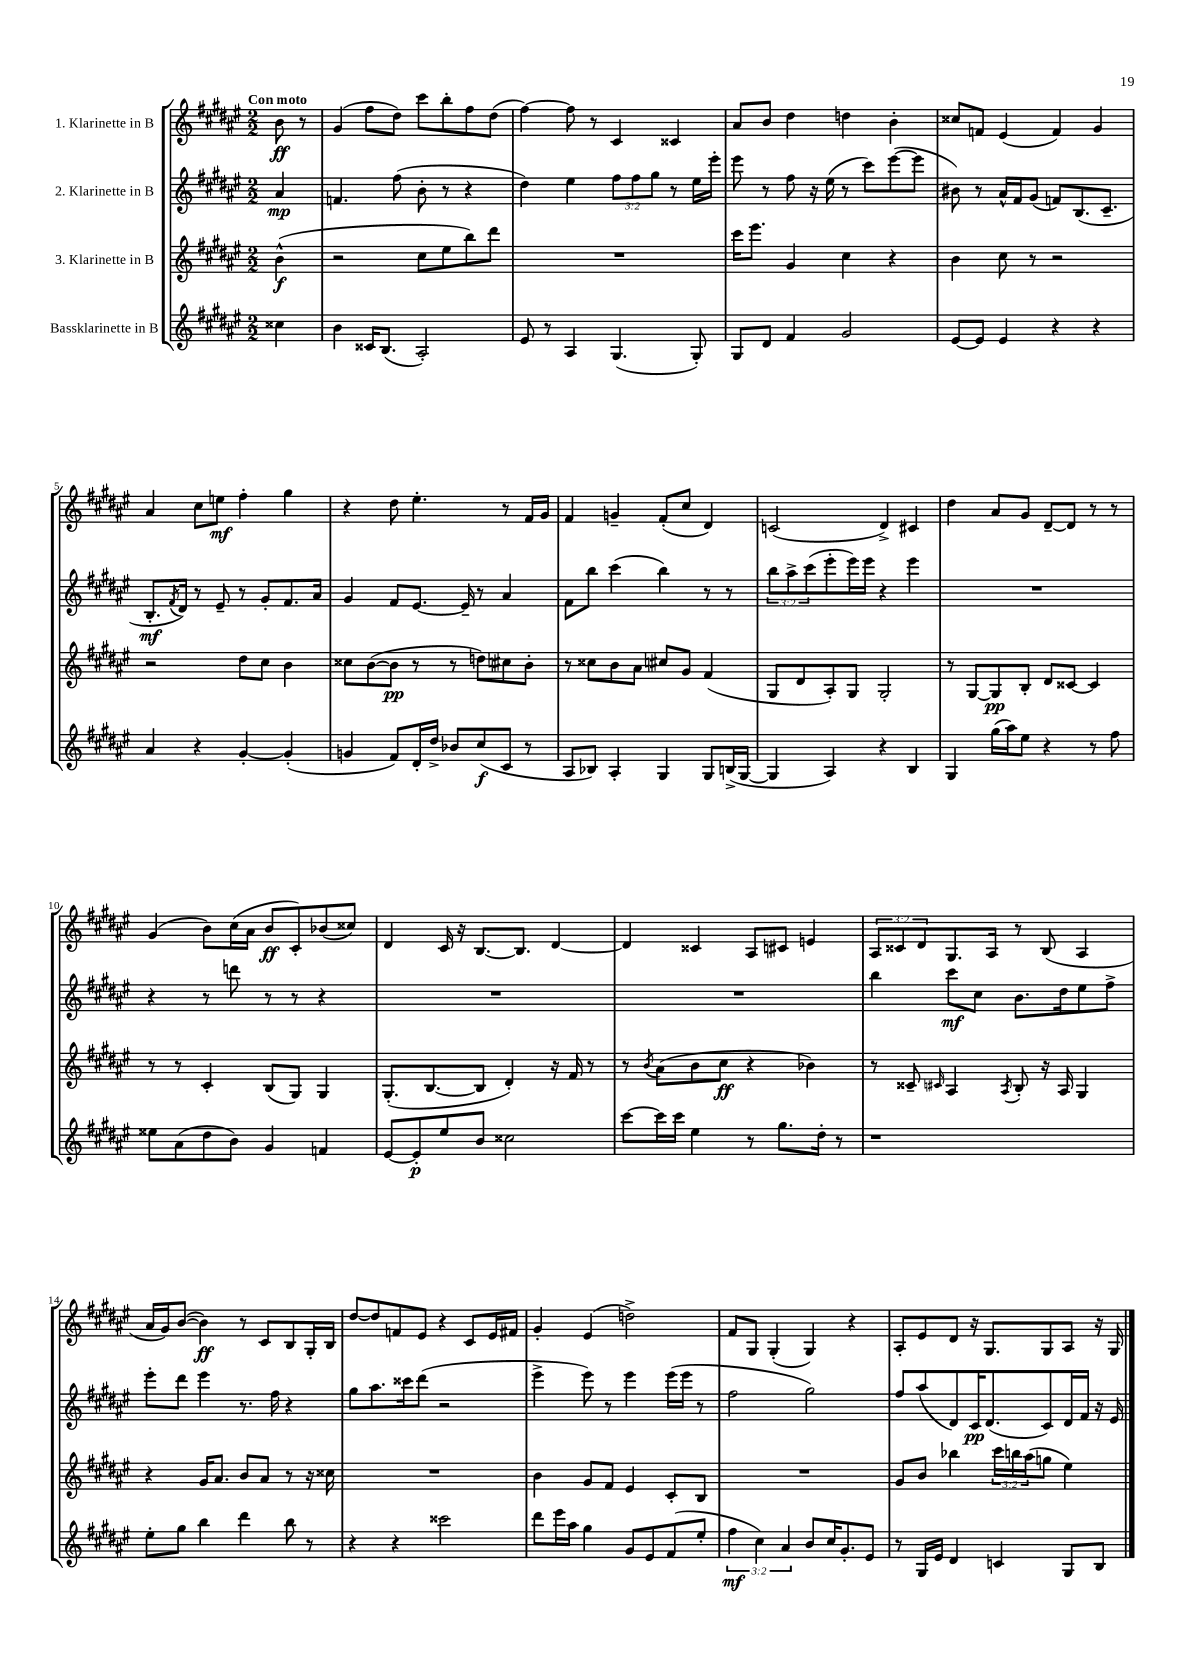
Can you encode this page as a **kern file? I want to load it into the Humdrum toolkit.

**kern	**kern	**kern	**kern
*staff4	*staff3	*staff2	*staff1
*clefG2	*clefG2	*clefG2	*clefG2
*k[f#c#g#d#a#e#]	*k[f#c#g#d#a#e#]	*k[f#c#g#d#a#e#]	*k[f#c#g#d#a#e#]
*M2/2	*M2/2	*M2/2	*M2/2
4cc##	(4b^^	4a#	8b
.	.	.	8r
=	=	=	=
4b	2r	4.f	(4g#
16c##	.	.	8ff#
(8.B	.	.	.
.	.	(8ff#	8dd#)
2A#')	8cc#	8b'	8ccc#
.	8ee#	8r	8bb'
.	8bb)	4r	8ff#
.	8ddd#	.	(8dd#
=	=	=	=
8e#	1r	4dd#)	[4ff#)
8r	.	.	.
4A#	.	4ee#	8ff#]
.	.	.	8r
(4.G#	.	12ff#	4c#
.	.	12ff#	.
.	.	12gg#	.
.	.	8r	4c##
8G#')	.	16ee#	.
.	.	16eee#'	.
=	=	=	=
8G#	16ccc#	8eee#	8a#
.	8.eee#	.	.
8d#	.	8r	8b
4f#	4g#	8ff#	4dd#
.	.	16r	.
.	.	(16ee#	.
2g#	4cc#	8r	4dd
.	.	8ccc#)	.
.	4r	([8eee#	4b'
.	.	8eee#]	.
=	=	=	=
[8e#	4b	8b#)	8cc##
8e#]	.	8r	8f
4e#	8cc#	16a#^^	(4e#
.	.	16f#	.
.	8r	(8g#	.
4r	2r	8f)	4f)
.	.	(8.B	.
4r	.	.	4g#
.	.	8.c#~	.
=	=	=	=
4a#	2r	8.B'	4a#
.	.	8qf#	.
.	.	16d#)	.
4r	.	8r	8cc#
.	.	8e#~	8ee
[4g#'	8dd#	8r	4ff#'
.	8cc#	8g#'	.
(4g#']	4b	8.f#	4gg#
.	.	16a#	.
=	=	=	=
4g	8cc##	4g#	4r
.	([8b	.	.
8f#)	8b]	8f#	8dd#
16d#'	8r	[8.e#	4.ee#'
16dd#^	.	.	.
8b-	8r	.	.
.	.	16e#~]	.
(8cc#	8dd)	8r	.
8c#	8cc#	4a#	8r
8r	8b'	.	16f#
.	.	.	16g#
=	=	=	=
8A#	8r	8f#	4f#
8B-)	8cc##	8bb	.
4A#'	8b	(4ccc#	4g~
.	8a#	.	.
4G#	8cc#	4bb)	(8f#'
.	8g#	.	8cc#
8G#	(4f#	8r	4d#)
(16B^	.	8r	.
[16G#	.	.	.
=	=	=	=
4G#]	8G#	12bb	(2c
.	.	12aa#^	.
.	8d#	.	.
.	.	(12ccc#	.
4A#)	8A#')	8eee#'	.
.	8G#	16eee#)	.
.	.	16eee#	.
4r	2G#'	4r	4d#^)
4B	.	4eee#	4c#
=	=	=	=
4G#	8r	1r	4dd#
.	[8G#	.	.
(16gg#	8G#]	.	8a#
16aa#)	.	.	.
8ee#	8B'	.	8g#
4r	8d#	.	[8d#~
.	[8c##	.	8d#]
8r	4c##]	.	8r
8ff#	.	.	8r
=	=	=	=
8ee##	8r	4r	(4g#
(8a#	8r	.	.
8dd#	4c#'	8r	8b)
8b)	.	8ddd	(16cc#
.	.	.	16a#
4g#	(8B	8r	8b
.	8G#)	8r	8c#')
4f	4G#	4r	(8b-
.	.	.	8cc##)
=	=	=	=
[8e#	(8.G#'	1r	4d#
8e#']	.	.	.
.	[8.B	.	.
8ee#	.	.	16c#
.	.	.	16r
8b	8B]	.	[8.B
2cc##	4d#')	.	.
.	.	.	8.B]
.	16r	.	[4d#
.	16f#	.	.
.	8r	.	.
=	=	=	=
[8ccc#	8r	1r	4d#]
.	8qb	.	.
16ccc#]	(8a#	.	.
16ccc#	.	.	.
4ee#	8b	.	4c##
.	8cc#	.	.
8r	4r	.	8A#
8.gg#	.	.	8c#
.	4b-)	.	4e
16dd#'	.	.	.
8r	.	.	.
=	=	=	=
1r	8r	4bb	12A#
.	.	.	12c##
.	8c##~	.	.
.	.	.	12d#
.	16qqc#	.	.
.	4A#	8ccc#	8.G#
.	.	8cc#	.
.	.	.	16A#
.	8qA#	.	.
.	8B'	8.b	8r
.	16r	.	(8B
.	16A#	16dd#	.
.	4G#	8ee#	4A#
.	.	8ff#^	.
=	=	=	=
8ee#'	4r	8eee#'	16a#
.	.	.	16g#)
8gg#	.	8ddd#	([8b
4bb	16g#	4eee#	4b])
.	8.a#	.	.
4ddd#	8b	8.r	8r
.	8a#	.	8c#
.	.	16ff#	.
8bb	8r	4r	8B
8r	16r	.	16G#'
.	16cc##	.	16B
=	=	=	=
4r	1r	8gg#	[8dd#
.	.	8.aa#	8dd#]
4r	.	.	8f
.	.	16ccc##	.
.	.	(8ddd#	8e#
2ccc##	.	2r	4r
.	.	.	8c#
.	.	.	16e#
.	.	.	16f#
=	=	=	=
8ddd#	4b	4eee#^	4g#'
16eee#	.	.	.
16aa#	.	.	.
4gg#	8g#	8eee#)	(4e#
.	8f#	8r	.
8g#	4e#	4eee#	2dd^)
8e#	.	.	.
(8f#	8c#'	(16eee#	.
.	.	16eee#	.
8ee#'	8B	8r	.
=	=	=	=
6ff#	1r	2ff#	8f#
.	.	.	8G#
6cc#)	.	.	.
.	.	.	(4G#'
6a#	.	.	.
8b	.	2gg#)	4G#)
16cc#	.	.	.
8.g#'	.	.	.
.	.	.	4r
8e#	.	.	.
=	=	=	=
8r	8g#	8ff#	8A#'
16G#	8b	(8aa#	8e#
16e#	.	.	.
4d#	4bb-	8d#)	8d#
.	.	16c#	16r
.	.	(8.d#	8.G#
4c	24ccc#	.	.
.	24bb	.	.
.	(24aa#	.	.
.	8gg	8c#)	8G#
8G#	4ee#)	16d#	8A#
.	.	16f#	.
8B	.	16r	16r
.	.	16e#	16G#
==	==	==	==
*-	*-	*-	*-
